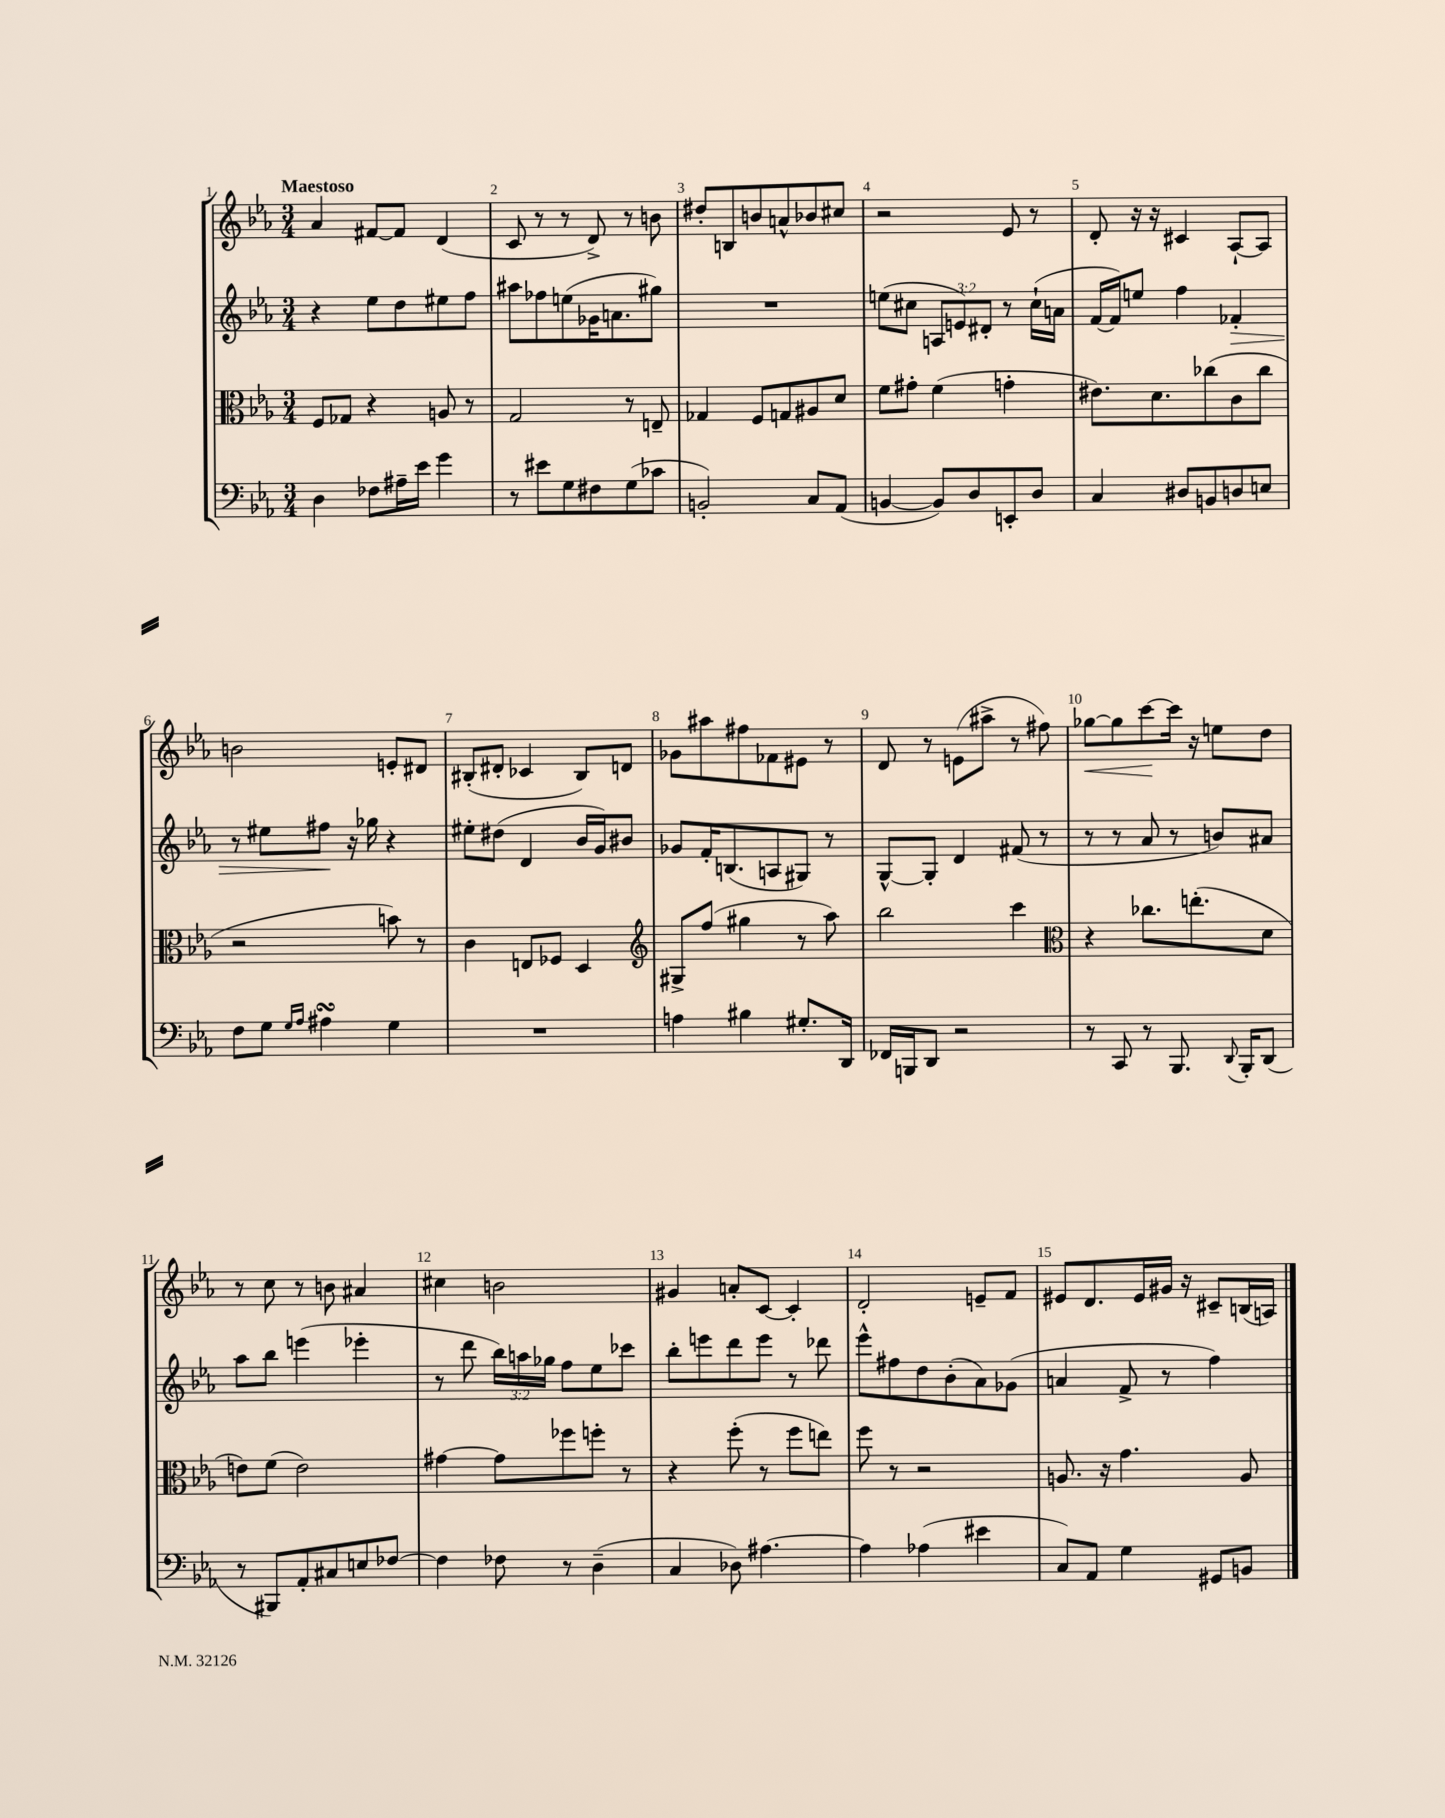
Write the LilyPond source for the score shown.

<<
\new StaffGroup <<
\new Staff = "s0" {
    \clef treble \key ees \major \numericTimeSignature \time 3/4 \tempo "Maestoso"
    \autoBeamOff aes'4 fis'8[~ fis'8] d'4( |
    c'8 r8 r8 d'8->) r8 b'8 |
    dis''8[-. b8 b'8 a'8-^ bes'8 cis''8] |
    r2 ees'8 r8 |
    d'8-. r16 r16 cis'4 aes8[~-! aes8] |
    b'2 e'8[-. dis'8] |
    bis8[-.( dis'8]-. ces'4 bis8[) d'8] |
    ges'8[ ais''8 fis''8 fes'8 eis'8] r8 |
    d'8 r8 e'8[( ais''8]-> r8 fis''8) |
    ges''8[~\< ges''8 c'''8~\! c'''16] r16 e''8[ d''8] |
    r8 c''8 r8 b'8 ais'4 |
    cis''4 b'2 |
    gis'4 a'8[-. c'8]~ c'4-. |
    d'2-. e'8[-- f'8] |
    eis'8[ d'8. eis'16 gis'16] r16 cis'8[-- b16( a16]) \bar "|." |
}
\new Staff = "s1" {
    \clef treble \key ees \major \numericTimeSignature \time 3/4 \override Staff.TupletNumber.text = #tuplet-number::calc-fraction-text
    \autoBeamOff r4 ees''8[ d''8 eis''8 f''8] |
    ais''8[ fes''8 e''8( ges'16 a'8. gis''8]) |
    R2. |
    e''8[( cis''8] \tuplet 3/2 { a8[ e'8) dis'8]-. } r8 cis''16[-!( a'16] |
    f'16[~ f'16) e''8] f''4 fes'4-.\> |
    r8 eis''8[ fis''8]\! r16 ges''16 r4 |
    eis''8[-. dis''8]( d'4 bes'16[ g'16) bis'8] |
    ges'8[ f'16-. b8.( a8 gis8]) r8 |
    g8[~-^ g8]-. d'4 fis'8( r8 |
    r8 r8 aes'8 r8 b'8[) ais'8] |
    aes''8[ bes''8] e'''4( ees'''4-. |
    r8 d'''8 \tuplet 3/2 { bes''16[) a''16 ges''16] } f''8[ ees''8 ces'''8] |
    bes''8[-. e'''8 d'''8 e'''8] r8 des'''8 |
    ees'''8[-^ fis''8 d''8 bes'8-.( aes'8) ges'8]( |
    a'4 f'8-> r8 f''4) \bar "|." |
}
\new Staff = "s2" {
    \clef alto \key ees \major \numericTimeSignature \time 3/4
    \autoBeamOff f8[ ges8] r4 a8 r8 |
    g2 r8 e8-- |
    ges4 f8[ g8 ais8 d'8] |
    f'8[ gis'8]-. f'4( g'4-. |
    eis'8.[) d'8. ces''8( c'8 ces''8] |
    r2 b'8) r8 |
    c'4 e8[ fes8] d4 |
    \clef treble gis8[-> f''8]( gis''4 r8 aes''8) |
    bes''2 c'''4 |
    \clef alto r4 ces''8.[ e''8.-.( d'8] |
    e'8[) f'8]( e'2) |
    gis'4~ gis'8[ fes''8 f''8]-. r8 |
    r4 f''8-.( r8 f''8[ e''8]) |
    f''8 r8 r2 |
    a8. r16 g'4. a8 \bar "|." |
}
\new Staff = "s3" {
    \clef bass \key ees \major \numericTimeSignature \time 3/4
    \autoBeamOff d4 fes8[ ais16-- ees'16] g'4 |
    r8 eis'8[ g8 fis8 g8( ces'8] |
    b,2-.) c8[ aes,8]( |
    b,4~ b,8[) d8 e,8-. d8] |
    c4 dis8[ b,8 d8 e8] |
    f8[ g8] \grace { g16[ aes16] } ais4\turn g4 |
    R2. |
    a4 bis4 gis8.[-. d,16] |
    fes,16[ b,,16 d,8] r2 |
    r8 c,8 r8 bes,,8. \appoggiatura { d,8 } bes,,16[-. d,8]( |
    r8 bis,,8[) aes,8-. cis8 e8 fes8]~ |
    fes4 fes8 r8 d4--( |
    c4 des8) ais4.~ |
    ais4 aes4( eis'4 |
    c8[) aes,8] g4 gis,8[ b,8] \bar "|." |
}
>>
>>
\layout { \context { \Score \override BarNumber.break-visibility = ##(#f #t #t) barNumberVisibility = #all-bar-numbers-visible } }
